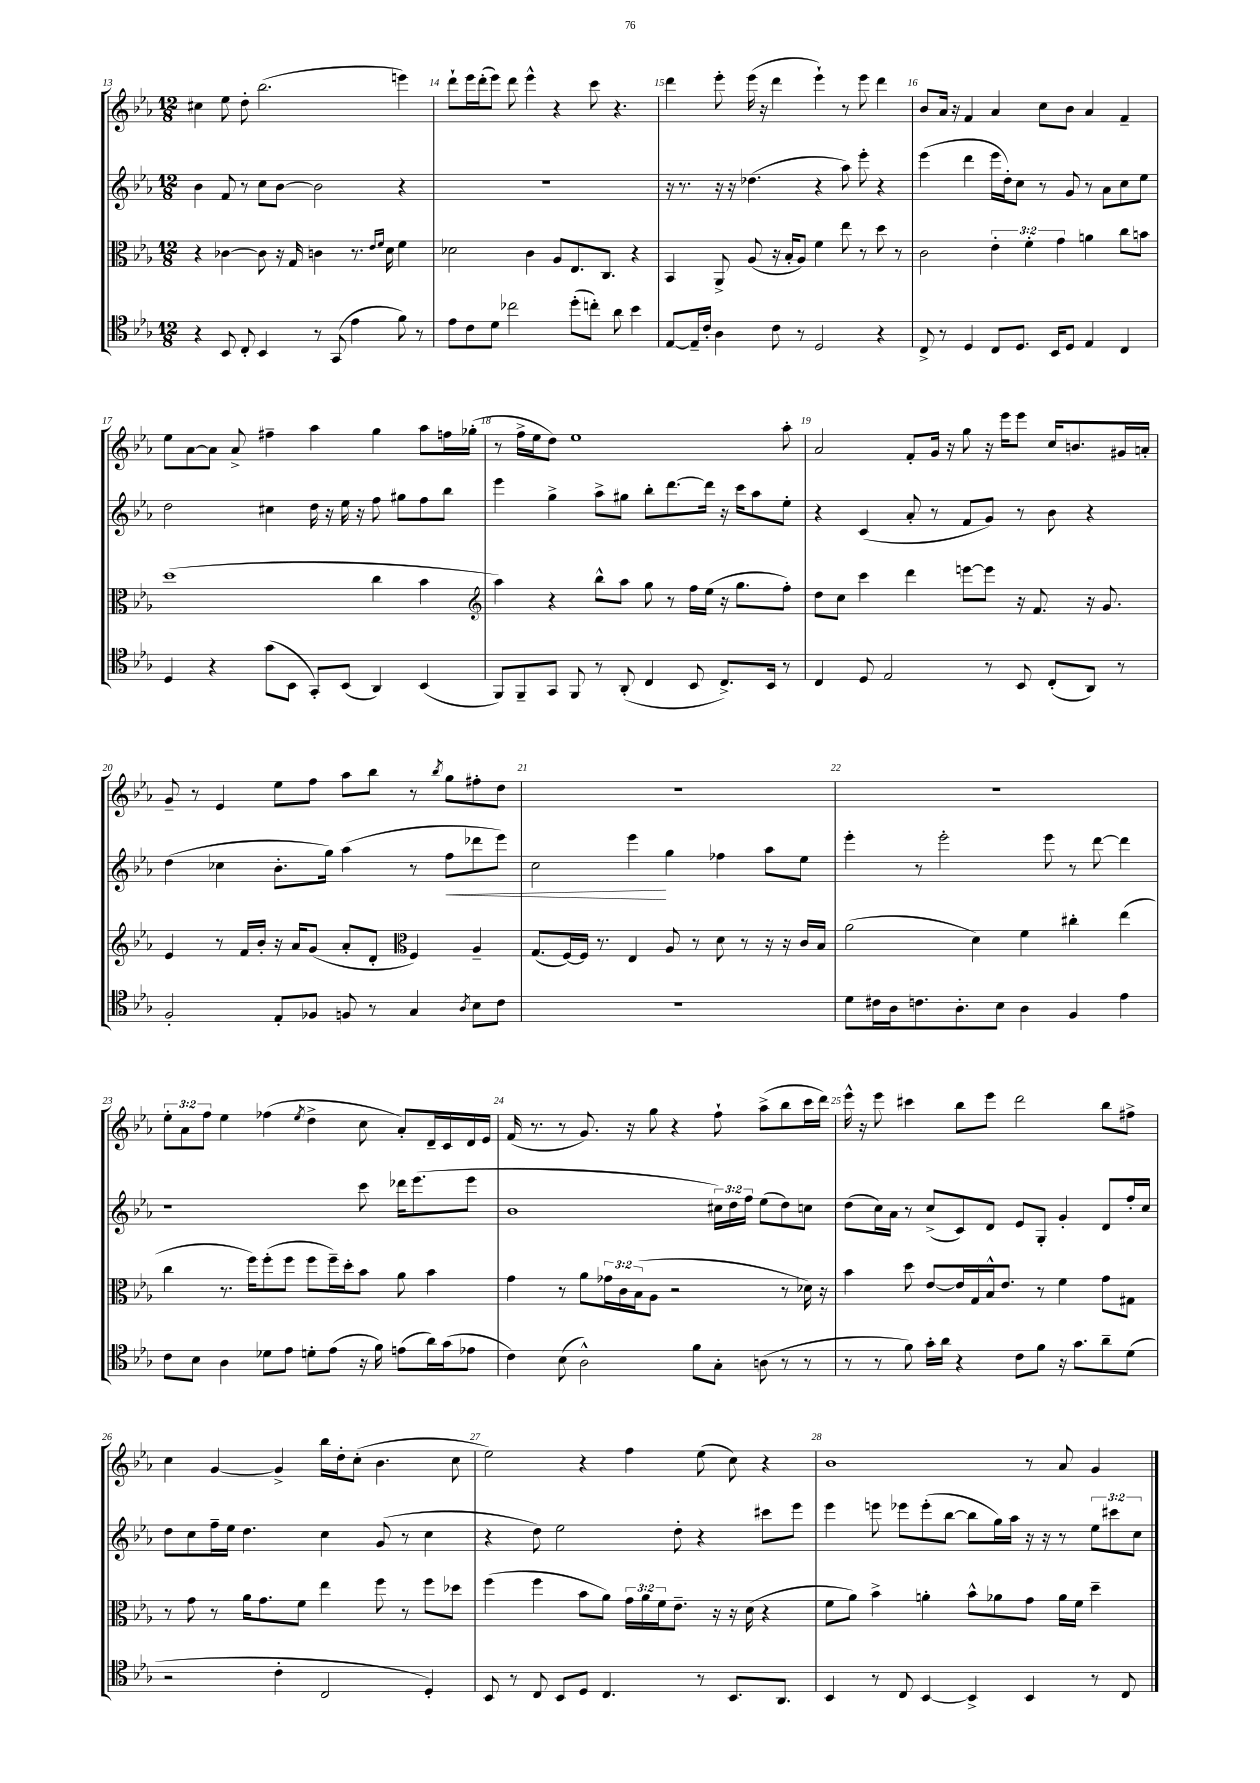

**kern	**kern	**kern	**kern
*staff4	*staff3	*staff2	*staff1
*clefC4	*clefC3	*clefG2	*clefG2
*k[b-e-a-]	*k[b-e-a-]	*k[b-e-a-]	*k[b-e-a-]
*M12/8	*M12/8	*M12/8	*M12/8
4r	4r	4b-\	4cc#\
8BB-/	[4c-\	8f/	8ee-\
8C'/	.	8r	8dd'\
4BB-/	8c-\]	8cc\L	(2.bb-\
.	16r	[8b-\J	.
.	16G/	.	.
8r	4c\	2b-\]	.
(8GG/	.	.	.
4e-\	8.r	.	.
.	16qqe-/LL	.	.
.	16qqf/JJ	.	.
.	16d\	.	.
8f\)	4f\	4r	4eee\)
8r	.	.	.
=	=	=	=
8e-\L	2d-\	1.r	8ddd`\L
8c\	.	.	16eee-\L
.	.	.	(16ddd'\J
8d\J	.	.	8eee-\J)
2cc-\	.	.	8ddd\
.	4c\	.	4eee-^^\
.	8A-/L	.	4r
(8dd'\L	8.E-/	.	.
8cc'\J)	.	.	8ccc\
.	8.C/J	.	.
8a-\	.	.	4.r
4b-\	4r	.	.
=	=	=	=
[8E-/L	4BB-/	16r	4ddd\
.	.	8.r	.
16E-~/]L	.	.	.
16c'/JJ	.	.	.
4A-\	8AA-^/	16r	8eee-'\
.	.	16r	.
.	(8A-/	(4.dd-\	(16eee-\
.	.	.	16r
8c\	16r	.	4ddd\
.	16B-'/LK	.	.
8r	8A-/J)	.	.
2D/	4f\	4r	4eee-`\)
.	8ee-\	8aa-\)	8r
.	8r	8eee-'\	8eee-\
4r	8dd\	4r	4ddd\
.	8r	.	.
=	=	=	=
8C^/	2c\	(4eee-\	8b-/L
8r	.	.	16a-/Jk
.	.	.	16r
4D/	.	4ddd\	4f/
8C/L	6e-'\	16eee-\LL	4a-/
.	.	16dd'\J)	.
8.D/J	.	8cc\J	.
.	6f'\	.	.
.	.	8r	8cc\L
16BB-/LK	.	.	.
.	6g\	.	.
8D/J	.	8g/	8b-\J
4E-/	4a\	8r	4a-/
.	.	8a-\L	.
4C/	8cc\L	8cc\	4f~/
.	8b\J	8ee-\J	.
=	=	=	=
4D/	(1dd	2dd\	8ee-\L
.	.	.	[8a-\
4r	.	.	8a-\]J
.	.	.	8a-^/
(8g\L	.	4cc#\	4ff#~\
8BB-\J	.	.	.
8GG'/L)	.	16dd\	4aa-\
.	.	16r	.
(8BB-/J	.	16ee-\	.
.	.	16r	.
4AA-/)	4cc\	8ff\	4gg\
.	.	8gg#\L	.
(4BB-/	4b-\	8ff\	8aa-\L
.	.	8bb-\J	16ff\L
.	.	.	(16gg-'\JJ
=	=	=	=
*	*clefG2	*	*
8FF/L)	4aa-\)	4eee-\	8r
8FF~/	.	.	16ff^\LL
.	.	.	16ee-\J
8GG/J	4r	4gg^\	8dd\J)
8FF/	.	.	1ee-
8r	8bb-^^\L	8aa-^\L	.
(8AA-'/	8aa-\J	8gg#\J	.
4C/	8gg\	8bb-'\L	.
.	8r	[8.ddd\	.
8BB-/	16ff\LL	.	.
.	(16ee-\JJ	16ddd\]Jk	.
8.C^/L)	16r	16r	.
.	8.gg\L	16ccc\LK	.
.	.	8aa-\	.
16BB-/Jk	.	.	.
8r	8ff'\J)	8ee-'\J	8aa-'\
=	=	=	=
4C/	8dd\L	4r	2a-/
.	8cc\J	.	.
8D/	4ccc\	(4c/	.
2E-/	.	.	.
.	4ddd\	8a-'/	8f'/L
.	.	8r	16g/Jk
.	.	.	16r
.	[8eee\L	8f/L	8gg\
8r	8eee\]J	8g/J)	16r
.	.	.	16eee-\LK
8BB-/	16r	8r	8eee-\J
.	8.f/	.	.
(8C'/L	.	8b-\	16cc/LK
.	.	.	8.b/
8AA-/J)	16r	4r	.
.	8.g/	.	.
8r	.	.	16g#/L
.	.	.	16a'/JJ
=	=	=	=
2F'/	4e-/	(4dd\	8g~/
.	.	.	8r
.	8r	4cc-\	4e-/
.	16f/LL	.	.
.	16b-'/JJ	.	.
8E-'/L	16r	8.b-'\L	8ee-\L
.	16a-/LK	.	.
8F-/J	(8g/J	.	8ff\J
.	.	16gg\Jk)	.
8F/	8a-'/L	(4aa-\	8aa-\L
8r	8d'/J	.	8bb-\J
*	*clefC3	*	*
4G/	4F/)	8r	8r
.	.	.	8qbb-/
.	.	8ff\L	8gg\L
8qA-/	.	.	.
8B-\L	4A-~/	8ddd-\	8ff#'\
8c\J	.	8eee-\J)	8dd\J
=	=	=	=
1.r	(8.G/L	2cc\	1.r
.	[16F/L)	.	.
.	16F/]JJ	.	.
.	8.r	.	.
.	4E-/	4eee-\	.
.	8A-/	4gg\	.
.	8r	.	.
.	8d\	4ff-\	.
.	8r	.	.
.	16r	8aa-\L	.
.	16r	.	.
.	16c/LL	8ee-\J	.
.	16B-/JJ	.	.
=	=	=	=
8d\L	(2a-\	4eee-'\	1.r
16c#\L	.	.	.
16A-\J	.	.	.
8.c\	.	8r	.
.	.	2eee-'\	.
8.A-'\	.	.	.
.	4d\)	.	.
8B-\J	.	.	.
4A-\	4f\	.	.
.	.	8eee-\	.
4F/	4cc#'\	8r	.
.	.	[8ddd\	.
4e-\	(4ee-\	4ddd\]	.
=	=	=	=
8c\L	4cc\	1r	12ee-'\L
.	.	.	12a-\
8B-\J	.	.	.
.	.	.	12ff\J
4A-\	8.r	.	4ee-\
.	16ff\LK)	.	.
8d-\L	(8ff'\	.	(4ff-\
8e-\J	8ff\J	.	.
.	.	.	8qee-/
8d'\L	8ff\L	.	4dd^\
(8e-\J	16ff~\L)	.	.
.	16dd'\J	.	.
16r	8b-\J	8ccc\	8cc\
16f\)	.	.	.
(8e\L	8a-\	16ddd-\LK	8a-'/L)
.	.	(8.eee-\	.
16a-\L)	4b-\	.	16d~/L
(16g\J	.	.	16c/
8e-\J	.	8eee-\J	16d/
.	.	.	16e-/JJ
=	=	=	=
4c\)	4g\	1b-	(16f/
.	.	.	8.r
(8B-\	8r	.	8r
2A-^^\)	8a-\L	.	8.g/)
.	24g-\L	.	.
.	24c\	.	.
.	.	.	16r
.	(24B-\J	.	.
.	8A-\J	.	8gg\
.	2r	.	4r
8f\L	.	.	.
8G'\J	.	24cc#\LL)	8ff`\
.	.	24dd\	.
.	.	24ff\JJ	.
(8A\	.	(8ee-\L	(8aa-^\L
8r	8r	8dd\)	8bb-\
8r	16d-\)	8cc\J	16ccc\L
.	16r	.	16ddd\JJ)
=	=	=	=
8r	4b-\	(8dd\L	16eee-^^\
.	.	.	16r
8r	.	16cc\L)	8eee-\
.	.	16a-\JJ	.
8f\)	8dd\	8r	4ccc#\
16g'\LL	[8e-/L	(8cc^/L	.
16a-\JJ	.	.	.
4r	16e-/]L	8c/)	8bb-\L
.	16G/	.	.
.	16B-^^/J	8d/J	8eee-\J
.	8.e-/J	.	.
8c\L	.	8e-/L	2ddd\
8f\J	8r	8G'/J	.
16r	4f\	4g'/	.
8.g\L	.	.	.
8a-~\	8g\L	8d/L	8bb-\L
(8d\J	8G#\J	16ff'/L	8ff#^\J
.	.	16cc/JJ	.
=	=	=	=
2r	8r	8dd\L	4cc\
.	8g\	8cc\	.
.	8r	16ff~\L	[4g/
.	.	16ee-\JJ	.
.	16a-\LK	4.dd\	.
.	8.g\	.	.
4c'\	.	.	4g^/]
.	8f\J	.	.
2C/	4ee-\	4cc\	16bb-\LL
.	.	.	16dd'\J
.	.	.	(8cc'\J
.	8ff\	(8g/	4.b-\
.	8r	8r	.
4D'/)	8ff\L	4cc\	.
.	8dd-\J	.	8cc\
=	=	=	=
8BB-/	(4ff\	4r	2ee-\)
8r	.	.	.
8C/	4ff\	8dd\)	.
8BB-/L	.	2ee-\	.
8D/J	8b-\L	.	4r
4.C/	8a-\J)	.	.
.	24g\LL	.	4ff\
.	24a-\	.	.
.	24f\J	.	.
.	8.e-~\J	8dd'\	.
8r	.	4r	(8ee-\
.	16r	.	.
8.BB-/L	16r	.	8cc\)
.	(16d\	.	.
.	4r	8ccc#\L	4r
8.AA-/J	.	.	.
.	.	8eee-\J	.
=	=	=	=
4BB-/	8f\L	4eee-\	1b-
.	8a-\J)	.	.
8r	4b-^\	8eee\	.
8C/	.	8eee-\L	.
[4BB-/	4a'\	(8eee-'\	.
.	.	[8bb-\J	.
4BB-^/]	8b-^^\L	8bb-\]L	.
.	8a-\	16gg\L)	.
.	.	16aa-\JJ	.
4BB-/	8g\J	16r	8r
.	.	16r	.
.	16a-\LL	8r	8a-/
.	16f\JJ	.	.
8r	4dd~\	12ee-\L	4g/
.	.	12ccc#\	.
8C/	.	.	.
.	.	12cc\J	.
==	==	==	==
*-	*-	*-	*-
